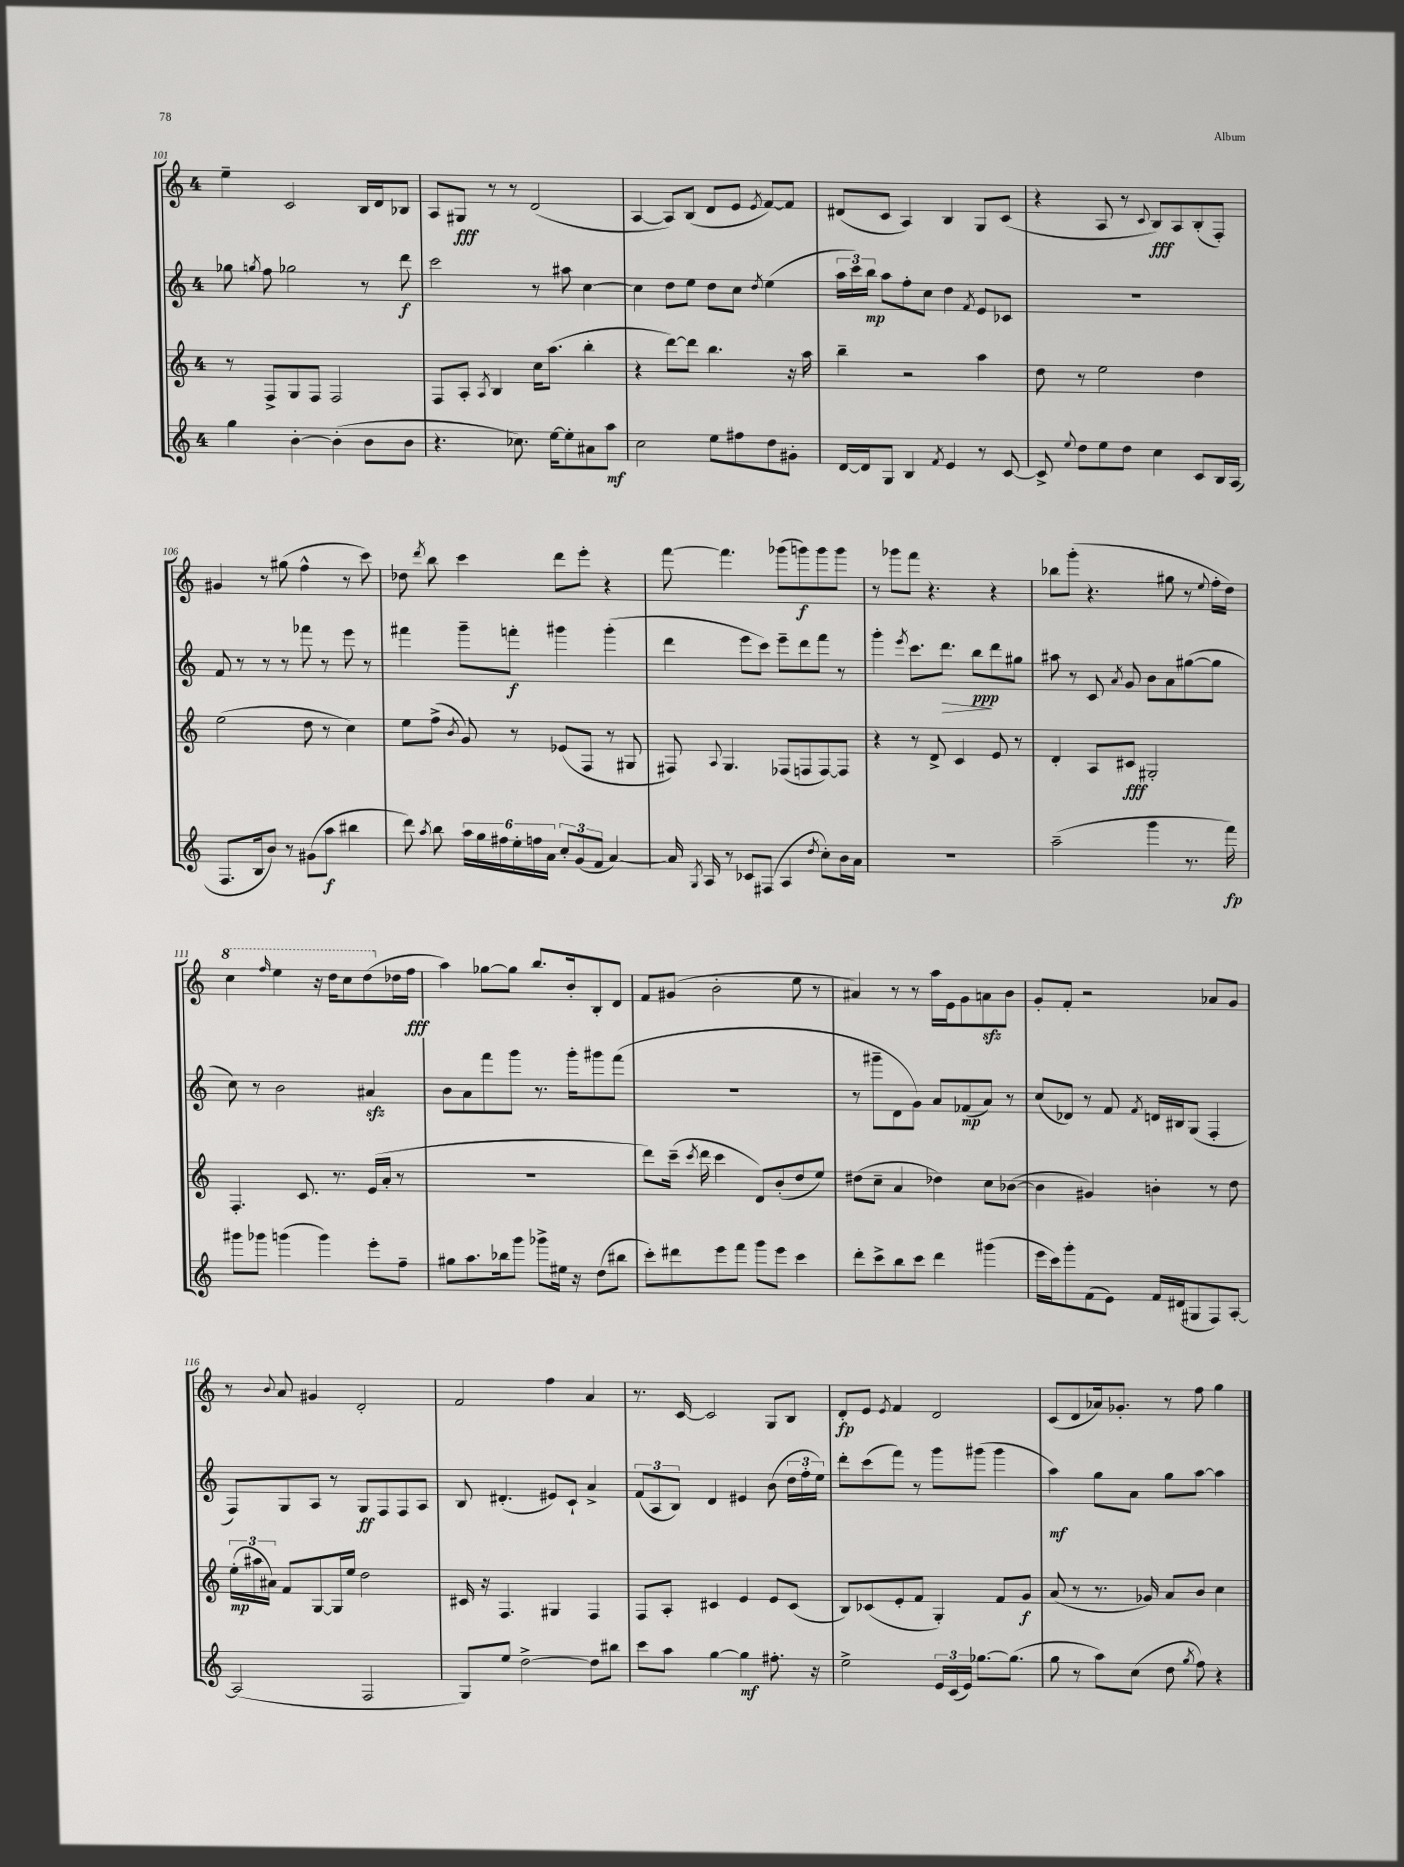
<<
\new StaffGroup <<
\new Staff = "s0" {
    \clef treble \key c \major \once \override Staff.TimeSignature.style = #'single-digit \time 4/4
    \autoBeamOff e''4-- c'2 b16[ d'16 bes8] |
    a8[ gis8]\fff r8 r8 d'2( |
    a4~ a8[) b8]( d'8[ e'8] \acciaccatura { e'8 } f'8[~) f'8] |
    dis'8[( c'8] a4) b4 g8[ c'8]( |
    r4 a8 r8 \appoggiatura { c'8 } b8[\fff) a8 b8-.( f8]-.) |
    gis'4 r8 gis''8( f''4-^ r8 c'''8) |
    des''8 \acciaccatura { d'''8 } b''8 c'''4 d'''8[ e'''8]-. r4 |
    f'''8~ f'''4. ges'''8[( g'''8\f) g'''8 g'''8] |
    r8 ges'''8[ f'''8] r4. r4 |
    bes''8[ g'''8]-.( r4. gis''8 r8 \appoggiatura { e''8 } f''16[-. d''16]) |
    \ottava #1 c'''4 \grace { f'''16 } e'''4 r16 d'''16[ c'''8 d'''8( \ottava #0 des''16 f''16]\fff |
    a''4) ges''8[~ ges''8] b''8.[ b'16-. b8-. d'8] |
    f'8[ gis'8]( b'2-. e''8 r8 |
    ais'4) r8 r8 a''16[ e'16 g'8 a'8\sfz b'8] |
    g'8[-. f'8]-. r2 aes'8[ g'8] |
    r8 \appoggiatura { b'8 } a'8 gis'4 d'2-. |
    f'2 f''4 a'4 |
    r8. c'16~ c'2 g8[ b8] |
    d'8[-.\fp e'8] \acciaccatura { e'8 } f'4 d'2 |
    c'8[( d'8 aes'16) ges'8.]-. r8 f''8 g''4 \bar "|." |
}
\new Staff = "s1" {
    \clef treble \key c \major \once \override Staff.TimeSignature.style = #'single-digit \time 4/4
    \autoBeamOff ges''8 \acciaccatura { g''8 } f''8 ges''2 r8 d'''8\f |
    c'''2 r8 ais''8 c''4~ |
    c''4 d''8[ e''8] d''8[ c''8] \acciaccatura { d''8 } e''4( |
    \tuplet 3/2 { a''16[ c'''16) b''16]\mp } a''8[ f''8-. c''8] d''4 \acciaccatura { f'8 } e'8[ ces'8] |
    R1 |
    f'8 r8 r8 r8 fes'''8 r8 e'''8 r8 |
    fis'''4 g'''8[-- f'''8]-.\f gis'''4 gis'''4-.( |
    d'''4 e'''8[ c'''8]) e'''8[-- d'''8 f'''8] r8 |
    g'''4-. \acciaccatura { e'''8 } c'''8.[ d'''8.]\> b''8[\ppp\! d'''8 gis''8] |
    ais''8 r8 c'8 \acciaccatura { a'8 } g'8 b'8[ a'8 gis''8~( gis''8] |
    c''8) r8 b'2 ais'4\sfz |
    b'8[ a'8 f'''8 g'''8] r8. g'''16[-. gis'''8 f'''8]( |
    R1 |
    r8 gis'''8[-- d'8 g'8]) a'8[ fes'8\mp( a'8]) r8 |
    c''8[( des'8]) r8 f'8 \acciaccatura { f'8 } d'16[ bis16 g8]( f4-. |
    f8[) g8 a8] r8 g8[\ff f8 f8 a8] |
    b8 dis'4.-.( eis'8[) c'8]-! a'4-> |
    \tuplet 3/2 { f'8[( a8 b8]) } d'4 eis'4 b'8( \tuplet 3/2 { d''16[ f''16-. e''16]) } |
    d'''8[-. c'''8( f'''8]) r8 g'''8[ gis'''8]( gis'''4 |
    a''4\mf) g''8[ a'8] g''8[ a''8]~ a''4 \bar "|." |
}
\new Staff = "s2" {
    \clef treble \key c \major \once \override Staff.TimeSignature.style = #'single-digit \time 4/4
    \autoBeamOff r8 f8[-> g8 f8] f2 |
    f8[ a8]-. \acciaccatura { a8 } b4 c''16[ a''8.]( b''4-. |
    r4 d'''8[~) d'''8] b''4. r16 a''16 |
    b''4-- r2 a''4 |
    d''8 r8 e''2 d''4 |
    e''2( d''8 r8 c''4) |
    e''8[ f''8]->( \acciaccatura { b'8 } g'8) r8 ees'8[( f8] r8 gis8 |
    fis8) \appoggiatura { a8 } g4. fes8[( f8 f8~) f8] |
    r4 r8 d'8-> c'4 e'8 r8 |
    d'4-. a8[ cis'8]\fff gis2-. |
    f4.-. c'8. r8. e'16[( a'16]-. r8 |
    R1 |
    d'''8[) c'''16]--( \acciaccatura { c'''8 } d'''16 c'''4 d'8[) b'8-.( d''8 e''8]) |
    dis''8[( c''8]-- a'4 des''4) c''8[ bes'8]~( |
    bes'4 gis'4) b'4-. r8 d''8 |
    \tuplet 3/2 { e''16[-.\mp( ais''16 ais'16]) } f'8[ g8~ g16 e''16] d''2 |
    cis'16 r16 f4. gis4 f4 |
    f8[ a8]-. cis'4 e'4 e'8[ cis'8]( |
    b8[) ces'8( e'8-. f'8] g4-.) f'8[ g'8]\f |
    a'8( r8 r8. ges'16) a'8[ b'8] c''4 \bar "|." |
}
\new Staff = "s3" {
    \clef treble \key c \major \once \override Staff.TimeSignature.style = #'single-digit \time 4/4
    \autoBeamOff g''4 b'4~-. b'4-.( b'8[ b'8] |
    r4. ces''8.) e''16[~ e''8-. ais'8 a''8]\mf |
    c''2 e''8[ fis''8 d''8 gis'8]-. |
    d'16[~ d'16 g8] b4 \acciaccatura { f'8 } e'4 r8 c'8~ |
    c'8-> \appoggiatura { e''8 } d''8[ e''8 d''8] c''4 c'8[ b16 a16]( |
    f8.[ b16 b'8]) r8 gis'8[( a''8]\f bis''4 |
    d'''8) \acciaccatura { a''8 } b''8 \tuplet 6/4 { a''16[ g''16 fis''16 e''16-. f''16 a'16] } \tuplet 3/2 { c''8[-. g'8( f'8] } a'4~) |
    a'16 \acciaccatura { g8 } a16 r8 ces'8[ fis8]( a4 \acciaccatura { d''8 } c''8[-.) b'16 a'16] |
    R1 |
    a''2--( g'''4 r8. f'''16\fp) |
    gis'''8[ ges'''8] g'''4( g'''4) e'''8[-. f''8]-- |
    gis''8[ a''8. bes''16 g'''8] ges'''8[-> eis''16] r16 d''8[( bis''8] |
    c'''8[-.) dis'''8 e'''8 f'''8] g'''8[ e'''8] c'''4 |
    d'''8[-. c'''8-> b''8 c'''8] d'''4 gis'''4( |
    e'''16[ c'''16) g'''8-. f'8( e'8]) f'16[ dis'16( gis8 f8) a8]~-. |
    a2( f2 |
    g8[) e''8] d''2~-> d''8[ bis''8] |
    c'''8[ a''8] g''4~ g''4\mf fis''8.-. r16 |
    e''2-> \tuplet 3/2 { e'16[ c'16( e'16]) } ges''8.[~ ges''8.]( |
    g''8 r8 a''8[) c''8]( d''8 \acciaccatura { g''8 } f''8) r4 \bar "|." |
}
>>
>>
\layout { \context { \Score currentBarNumber = #101 } }
